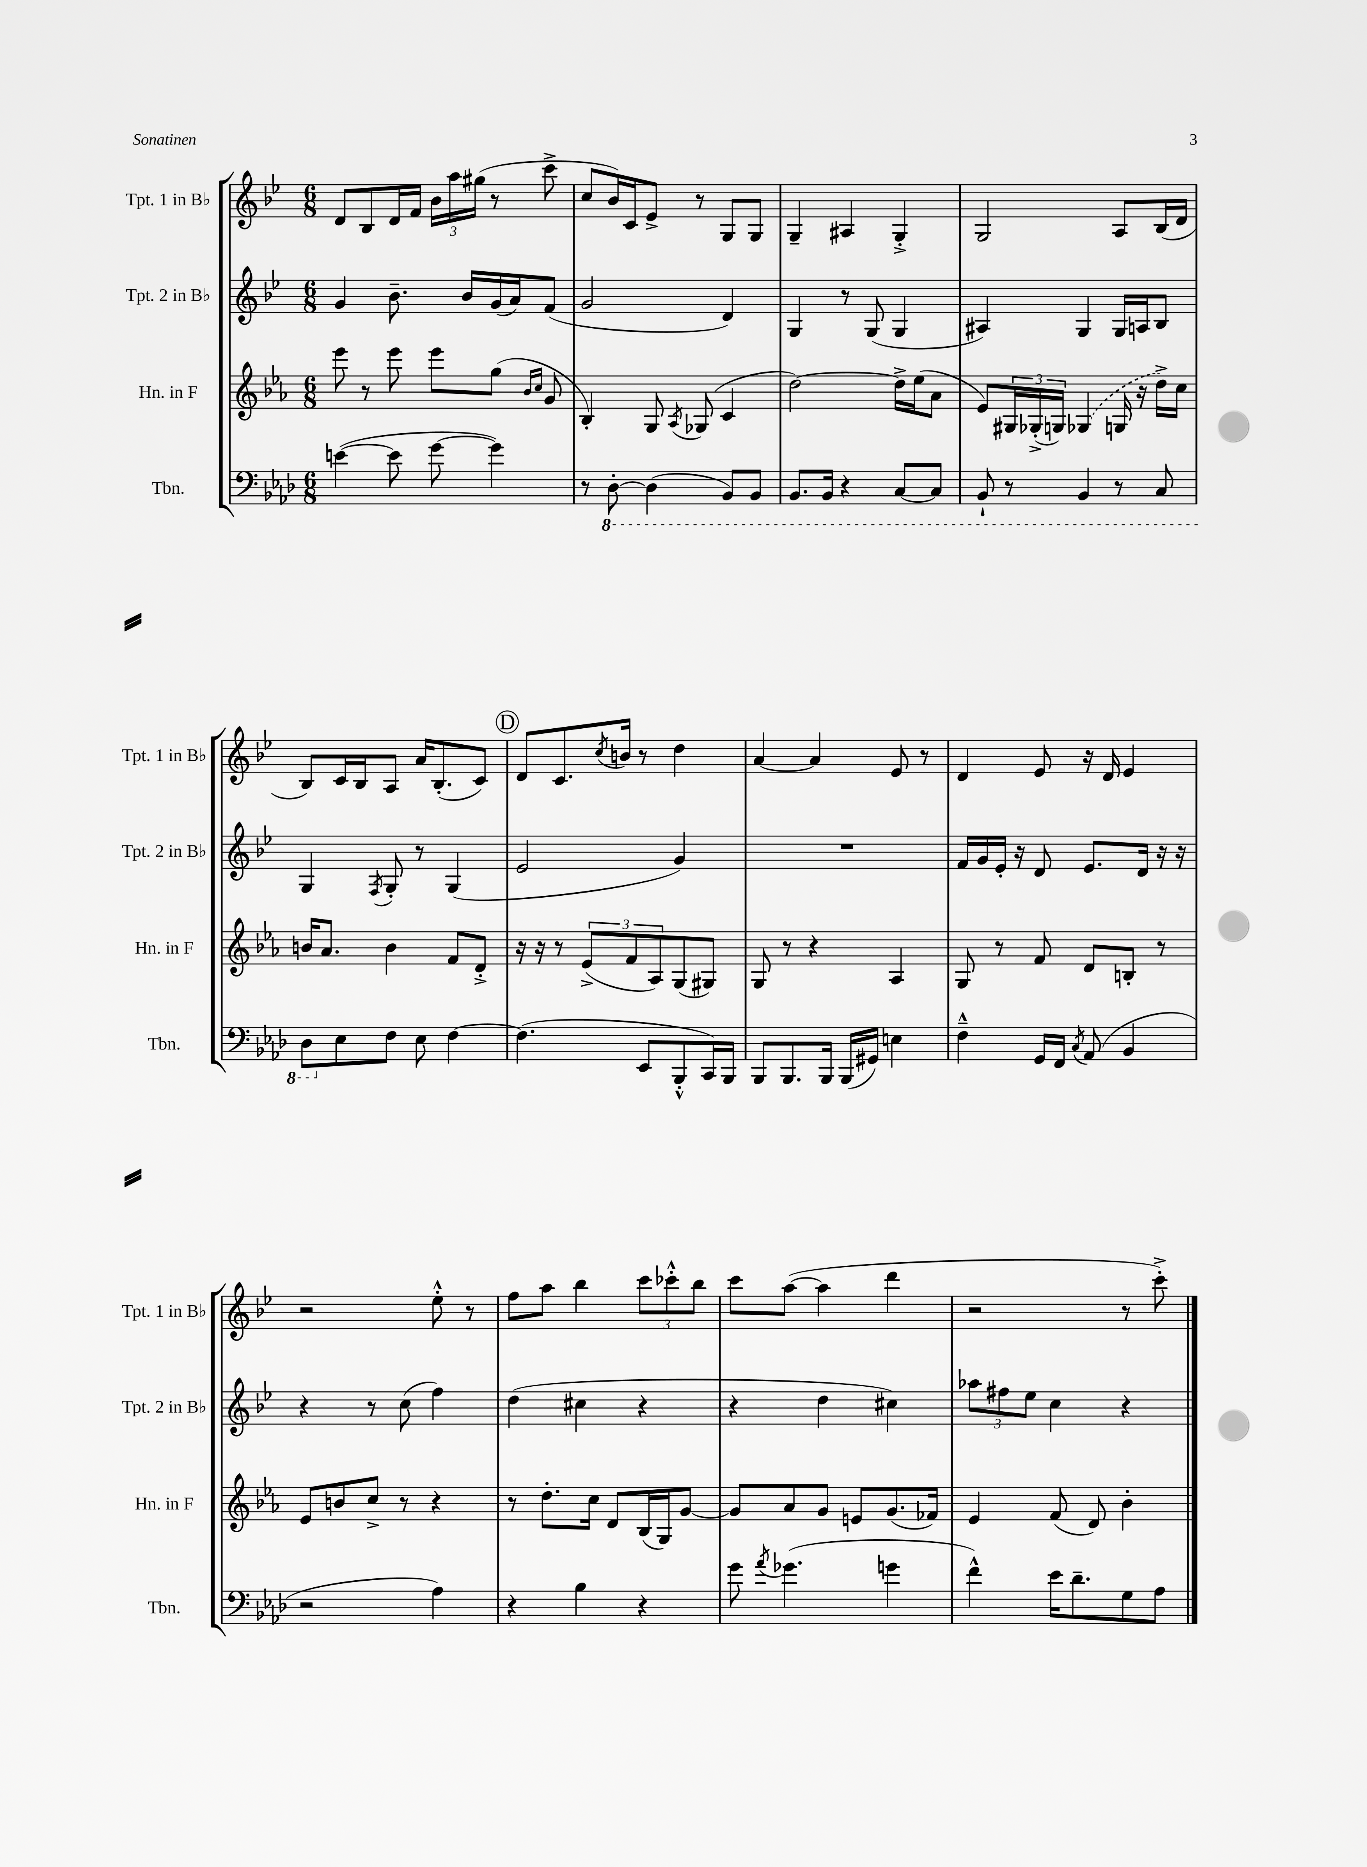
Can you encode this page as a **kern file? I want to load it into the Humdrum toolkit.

**kern	**kern	**kern	**kern
*part4	*part3	*part2	*part1
*staff4	*staff3	*staff2	*staff1
*I"Tbn.	*I"Hn. in F	*I"Tpt. 2 in B♭	*I"Tpt. 1 in B♭
*I'Tbn.	*I'Hn. in F	*I'Tpt. 2 in B♭	*I'Tpt. 1 in B♭
*clefF4	*clefG2	*clefG2	*clefG2
*k[b-e-a-d-]	*k[b-e-a-]	*k[b-e-]	*k[b-e-]
*M6/8	*M6/8	*M6/8	*M6/8
=131	=131	=131	=131
([4en\	8eee-\	4g/	8d/L
.	8r	.	8B-/
8e\]	8eee-\	8.b-~\	16d/L
.	.	.	16f/JJ
[8g\	8eee-\L	.	24b-\LL
.	.	.	24aa\
.	.	16b-/LL	.
.	.	.	(24gg#X\JJ
4g\])	(8gg\J	(16g/	8r
.	.	16a/J)	.
.	16qqb-/LL	.	.
.	16qqcc/JJ	.	.
.	8g/	(8f/J	8ccc^\
=132	=132	=132	=132
8r	4B-'/)	2g/	8cc/L
*8ba	*	*	*
[8DD-'\	.	.	16b-/L)
.	.	.	16c/J
(4DD-\]	8G/	.	8e-^/J
.	8qA-/	.	.
.	(8G-X/	.	8r
8BBB-/L)	4c/	4d/)	8G/L
8BBB-/J	.	.	8G/J
=133	=133	=133	=133
8.BBB-/L	[2dd\)	4G/	4G~/
16BBB-/Jk	.	.	.
4r	.	8r	4A#X/
.	.	(8G/	.
[8CC/L	16dd^\LL]	4G/	4G'^/
.	(16ee-\J	.	.
8CC/J]	8a-\J	.	.
=134	=134	=134	=134
8BBB-`/	8e-/L)	4A#X/)	2G/
8r	24G#X/L	.	.
.	(24G-X'^/	.	.
.	24Gn/JJ)	.	.
4BBB-/	(4G-X/	4G/	.
8r	16Gn/	16G/LL	8A/L
.	16r	16An/J	.
8CC/	16dd^\LL)	8B-/J	(16B-/L
.	16cc\JJ	.	16d/JJ
!!LO:LB:g=z
=135	=135	=135	=135
8DD-\L	16bn/KL	4G/	8B-/L)
.	8.a-/J	.	.
*X8ba	*	*	*
8E-\	.	.	16c/L
.	.	.	16B-/J
.	.	8qF/	.
8F\J	4b\	8G'/	8A/J
8E-\	.	8r	16a/KL
.	.	.	(8.B-'/
[4F\	8f/L	(4G/	.
.	8d'^/J	.	8c/J)
!!LO:REH:place=s1:t=D
=136	=136	=136	=136
(4.F\]	16r	2e-/	8d/L
.	16r	.	.
.	8r	.	8.c/
.	(12e-^/L	.	.
.	.	.	8qcc/
.	.	.	16bn/Jk
.	12f/	.	.
8EE-/L	.	.	8r
.	12A-/)	.	.
8BBB-'^^/	(8G/	4g/)	4dd\
16CC/L)	8G#X/J)	.	.
16BBB-/JJ	.	.	.
=137	=137	=137	=137
8BBB-/L	8G/	2.r	[4a/
8.BBB-/	8r	.	.
.	4r	.	4a/]
16BBB-/Jk	.	.	.
(16BBB-/LL	.	.	.
16GG#X/JJ)	.	.	.
4En\	4A-/	.	8e-/
.	.	.	8r
=138	=138	=138	=138
4F~^^\	8G/	16f/LL	4d/
.	.	16g/	.
.	8r	16e-'/JJ	.
.	.	16r	.
16GG/LL	8f/	8d/	8e-/
16FF/JJ	.	.	.
8qC/	.	.	.
(8AA-/	8d/L	8.e-/L	16r
.	.	.	16d/
4BB-/	8Bn'/J	.	4e-/
.	.	16d/Jk	.
.	8r	16r	.
.	.	16r	.
!!LO:LB:g=z
=139	=139	=139	=139
2r	8e-/L	4r	2r
.	8bn/	.	.
.	8cc^/J	8r	.
.	8r	(8cc\	.
4A-\)	4r	4ff\)	8ee-'^^\
.	.	.	8r
=140	=140	=140	=140
4r	8r	(4dd\	8ff\L
.	8.dd'\L	.	8aa\J
4B-\	.	4cc#X\	4bb-\
.	16cc\Jk	.	.
.	8d/L	.	.
4r	(16B-/L	4r	12ccc\L
.	16G/J)	.	.
.	.	.	12ccc-X'^^\
.	[8g/J	.	.
.	.	.	12bb-\J
=141	=141	=141	=141
8g\	8g/L]	4r	8ccc\L
8qa-/	.	.	.
(4.g-X\	8a-/	.	([8aa\J
.	8g/J	4dd\	4aa\]
.	8en/L	.	.
4gn\	(8.g/	4cc#X\)	4ddd\
.	16f-X/Jk)	.	.
=142	=142	=142	=142
4f^^\)	4e-/	12aa-X\L	2r
.	.	12ff#X\	.
.	.	12ee-\J	.
16e-\KL	(8f/	4cc\	.
8.d-~\	.	.	.
.	8d/)	.	.
8G\	4b-'\	4r	8r
8A-\J	.	.	8ccc'^\)
==	==	==	==
*-	*-	*-	*-
